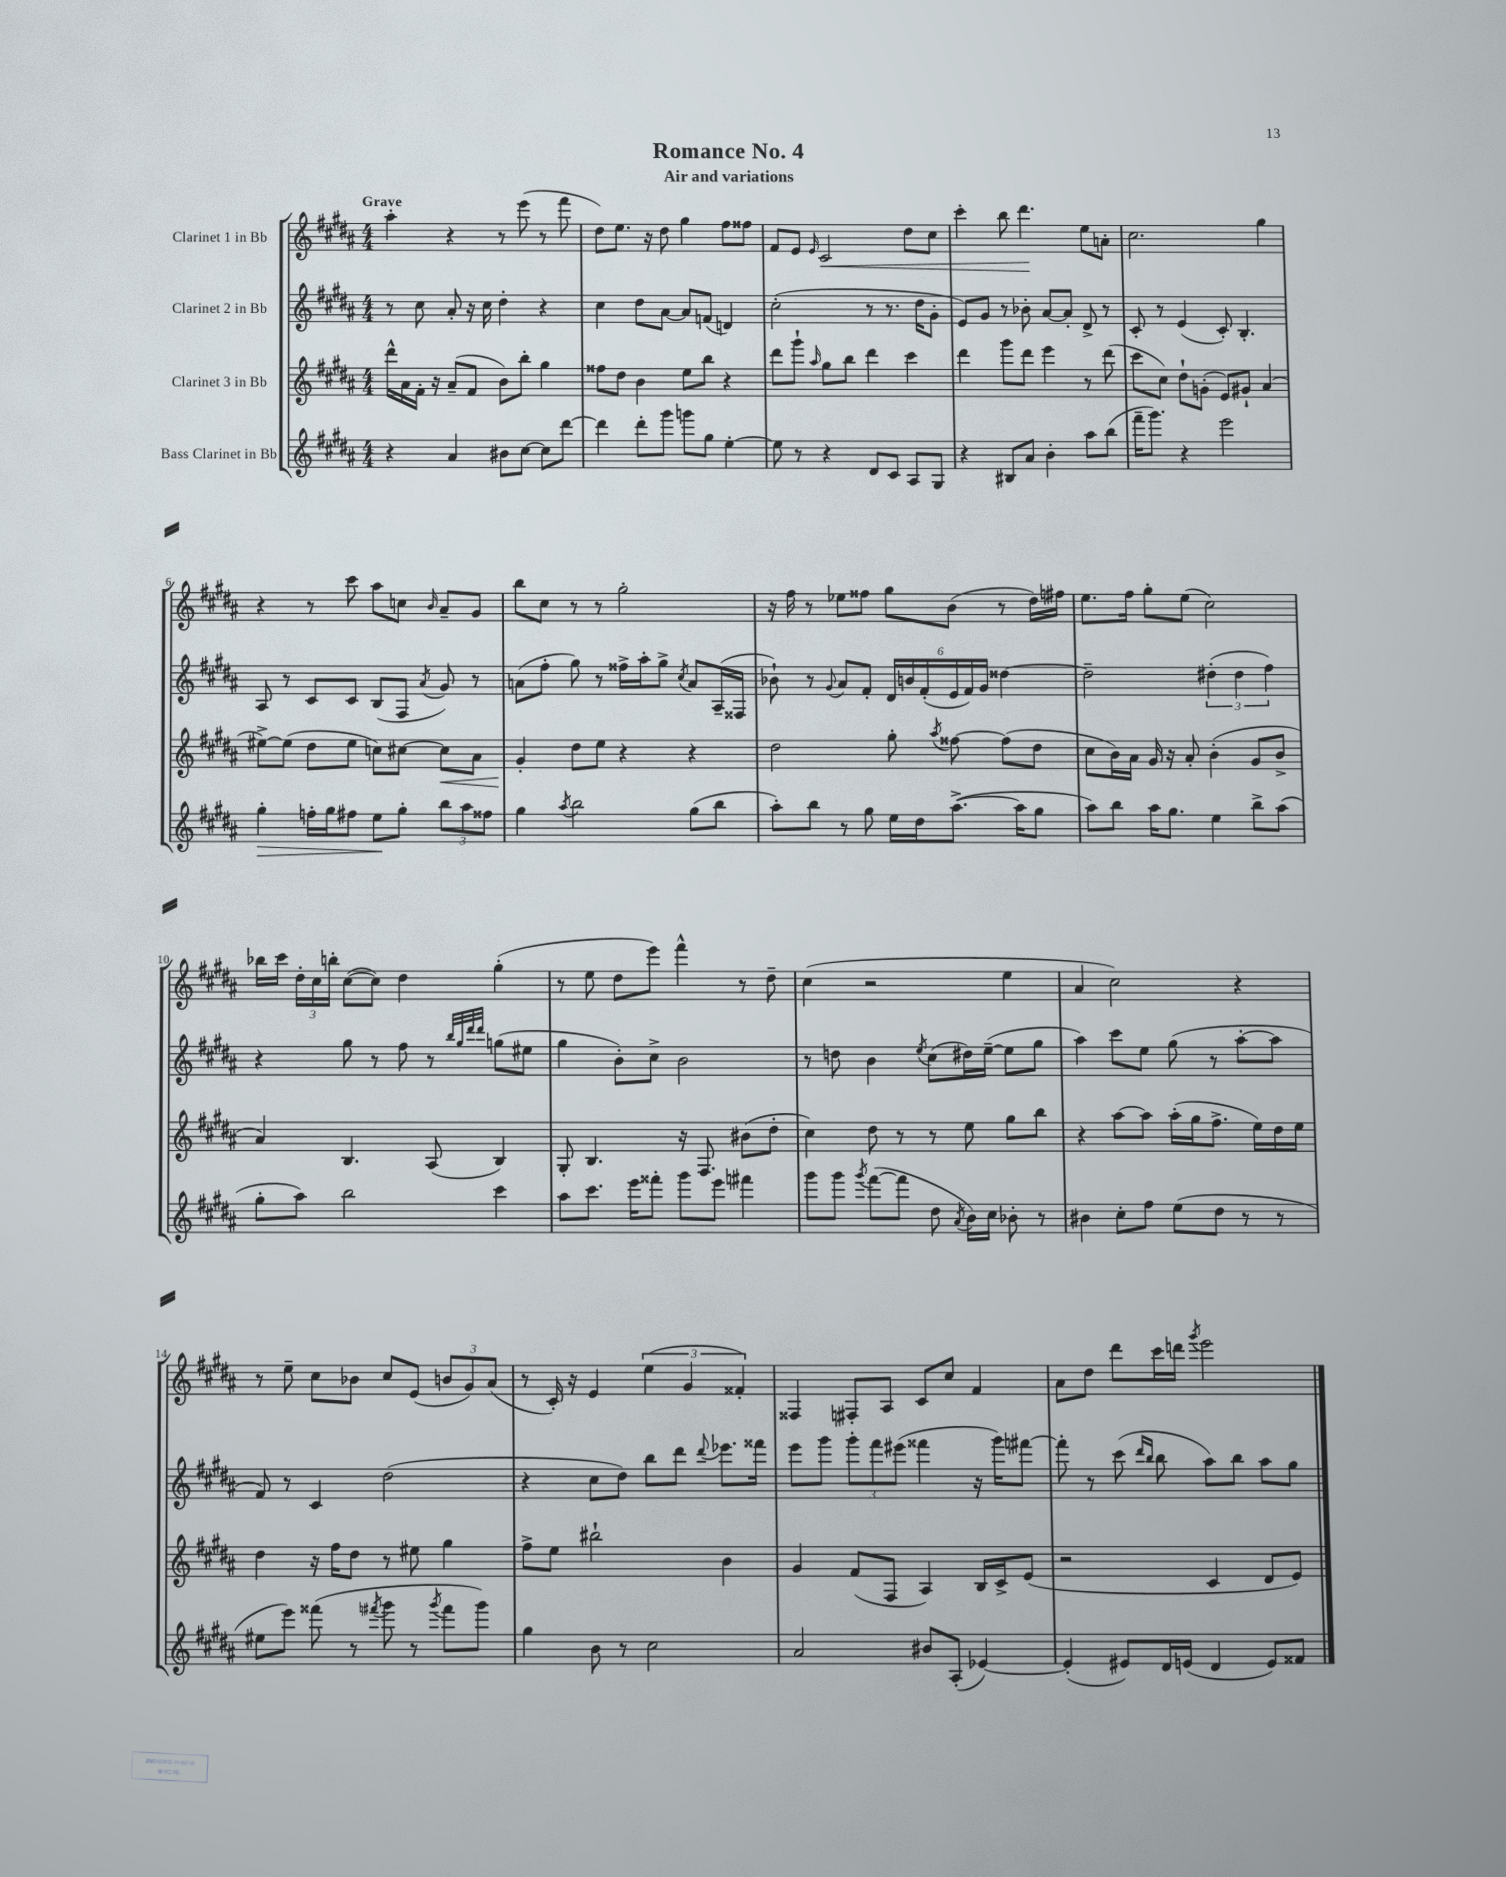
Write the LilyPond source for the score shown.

\header { title = "Romance No. 4" subtitle = "Air and variations" }
<<
\new StaffGroup <<
\new Staff = "s0" \with { instrumentName = "Clarinet 1 in Bb" } {
    \clef treble \key b \major \numericTimeSignature \time 4/4 \tempo "Grave"
    \autoBeamOff ais''4-. r4 r8 e'''8( r8 fis'''8 |
    dis''8[) e''8.] r16 dis''8 gis''4 fis''8[ fisis''8] |
    fis'8[ e'8] \grace { e'16 } cis'2\< dis''8[ cis''8] |
    cis'''4-. b''8 dis'''4.\! e''8[ a'8]-. |
    cis''2. gis''4 |
    r4 r8 cis'''8 ais''8[ c''8] \grace { b'16 } ais'8[-- gis'8] |
    b''8[ cis''8] r8 r8 gis''2-. |
    r16 fis''16 r8 ees''8[ fisis''8] gis''8[ b'8]( r8 dis''16[) fis''16] |
    e''8.[ fis''16] gis''8[-. e''8]( cis''2) |
    bes''16[ cis'''16] \tuplet 3/2 { dis''16[-. cis''16 b''16]-. } cis''8[~( cis''8]) dis''4 gis''4-.( |
    r8 e''8 dis''8[ e'''8]) fis'''4-^ r8 dis''8-- |
    cis''4( r2 e''4 |
    ais'4 cis''2) r4 |
    r8 e''8-- cis''8[ bes'8] cis''8[ e'8]( \tuplet 3/2 { b'8[ gis'8) ais'8]( } |
    r8 cis'16-.) r16 e'4 \tuplet 3/2 { e''4( gis'4 fisis'4-.) } |
    fisis4 fis8[-. ais8] cis'8[ cis''8] fis'4 |
    ais'8[ dis''8] dis'''8[ cis'''16 d'''16] \acciaccatura { gis'''8 } e'''2 \bar "|." |
}
\new Staff = "s1" \with { instrumentName = "Clarinet 2 in Bb" } {
    \clef treble \key b \major \numericTimeSignature \time 4/4
    \autoBeamOff r8 cis''8 ais'8-. r16 cis''16 dis''4-. r4 |
    cis''4 dis''8[ ais'8]~ ais'8[ f'8]( d'4) |
    cis''2-.( r8 r8. dis''16[ gis'8]-. |
    e'8[) gis'8] r8 bes'8-. ais'8[~ ais'8]-. dis'8-> r8 |
    cis'8-. r8 e'4( cis'8-.) b4.-. |
    ais8 r8 cis'8[ cis'8] b8[( fis8] \acciaccatura { ais'8 } gis'8) r8 |
    a'8[( fis''8]-. gis''8) r8 fisis''16[-> ais''16-. gis''8]-> \acciaccatura { cis''8 } a'8[ ais16--( fisis16] |
    bes'8-!) r8 \appoggiatura { gis'8 } ais'8[ fis'8]-. \tuplet 6/4 { dis'16[ b'16 fis'16-.( e'16 fis'16) gis'16] } disis''4~ |
    disis''2-- \tuplet 3/2 { dis''4-.( dis''4 fis''4) } |
    r4 gis''8 r8 fis''8 r8 \grace { b''32[ gis''32 dis'''32 dis'''32] } g''8[( eis''8] |
    gis''4 b'8[-.) cis''8]-> b'2 |
    r8 d''8 b'4 \acciaccatura { e''8 } cis''8[( dis''16) e''16]~--( e''8[ gis''8] |
    ais''4) cis'''8[ e''8] gis''8( r8 ais''8[~-. ais''8] |
    fis'8) r8 cis'4 dis''2( |
    r4 cis''8[ dis''8]) b''8[ dis'''8] \appoggiatura { dis'''8 } ees'''8.[ fisis'''16] |
    e'''8[ gis'''8] \tuplet 3/2 { gis'''8[-. fis'''8 eis'''8]( } fisis'''4 r16 gis'''16[) fis'''8]~ |
    fis'''8-. r8 cis'''8( \grace { dis'''16[ b''16] } b''8 ais''8[) b''8] ais''8[ gis''8] \bar "|." |
}
\new Staff = "s2" \with { instrumentName = "Clarinet 3 in Bb" } {
    \clef treble \key b \major \numericTimeSignature \time 4/4
    \autoBeamOff dis'''16[-^ ais'16 fis'16]-. r16 ais'8[--( fis'8] b'8[) b''8]-. gis''4 |
    fisis''8[ dis''8] b'4 e''8[ b''8] r4 |
    dis'''8[ gis'''8]-! \grace { ais''16 } gis''8[ b''8] dis'''4 cis'''4 |
    dis'''4 gis'''8[ dis'''8] e'''4 r8 dis'''8( |
    cis'''8[ cis''8]) dis''8[-! g'8]-.( e'8[) gis'8]-! ais'4( |
    eis''8[~->) eis''8]( dis''8[ eis''8] c''8[) cis''8]~ cis''8[\< ais'8] |
    gis'4-.\! dis''8[ e''8] r4 r4 |
    dis''2 gis''8-. \acciaccatura { ais''8 } fisis''8~ fisis''8[( dis''8] |
    cis''8[ b'16) ais'16] gis'16 r16 ais'8-. b'4-.( gis'8[ b'8]-> |
    ais'4) b4. ais8( b4) |
    gis8-. b4. r16 fis8. bis'8[( dis''8]-. |
    cis''4) dis''8 r8 r8 e''8 gis''8[ b''8] |
    r4 ais''8[~ ais''8] ais''16[-.( gis''16 fis''8.]-> e''16[) dis''16 e''16] |
    dis''4 r16 fis''16[ dis''8] r8 eis''8 gis''4 |
    fis''8[-> e''8] bis''2-! b'4 |
    gis'4 fis'8[( fis8] ais4) b16[ cis'16-> e'8]( |
    r2 cis'4 dis'8[ e'8]) \bar "|." |
}
\new Staff = "s3" \with { instrumentName = "Bass Clarinet in Bb" } {
    \clef treble \key b \major \numericTimeSignature \time 4/4
    \autoBeamOff r4 ais'4 bis'8[ cis''8]~ cis''8[ dis'''8]~ |
    dis'''4 dis'''8[-. gis'''8] g'''8[ gis''8] e''4~-. |
    e''8 r8 r4 dis'8[ cis'8] ais8[ gis8] |
    r4 bis8[ ais'8] b'4-. ais''8[ b''8]( |
    fis'''16[-- gis'''8.]) r4 e'''2 |
    gis''4-.\> f''16[-. gis''16 fis''8] e''8[\! gis''8]-. \tuplet 3/2 { b''8[ ais''8 fisis''8] } |
    gis''4 \acciaccatura { ais''8 } b''2 gis''8[( b''8] |
    ais''8[-.) b''8] r8 gis''8 e''16[ dis''16 ais''8.]~->( ais''16[ gis''8] |
    ais''8[) b''8] ais''16[ gis''8.] e''4 b''8[-> ais''8]( |
    gis''8[-. ais''8]) b''2 cis'''4 |
    ais''8[ cis'''8.] e'''16[ fisis'''8]-. gis'''8[ e'''8] fis'''4 |
    gis'''8[ gis'''8] \acciaccatura { gis'''8 } fis'''8[~( fis'''8] dis''8 \acciaccatura { ais'8 } b'16[) cis''16] bes'8-. r8 |
    bis'4 cis''8[-. fis''8] e''8[( dis''8] r8 r8 |
    eis''8[ e'''8]) fisis'''8( r8 \acciaccatura { fis'''8 } gis'''8 r8 \acciaccatura { gis'''8 } fis'''8[ gis'''8]) |
    gis''4 b'8 r8 cis''2 |
    ais'2 bis'8[ ais8]-.( ees'4~) |
    ees'4-.( eis'8[) dis'16 e'16]( dis'4 e'8[) fisis'8] \bar "|." |
}
>>
>>
